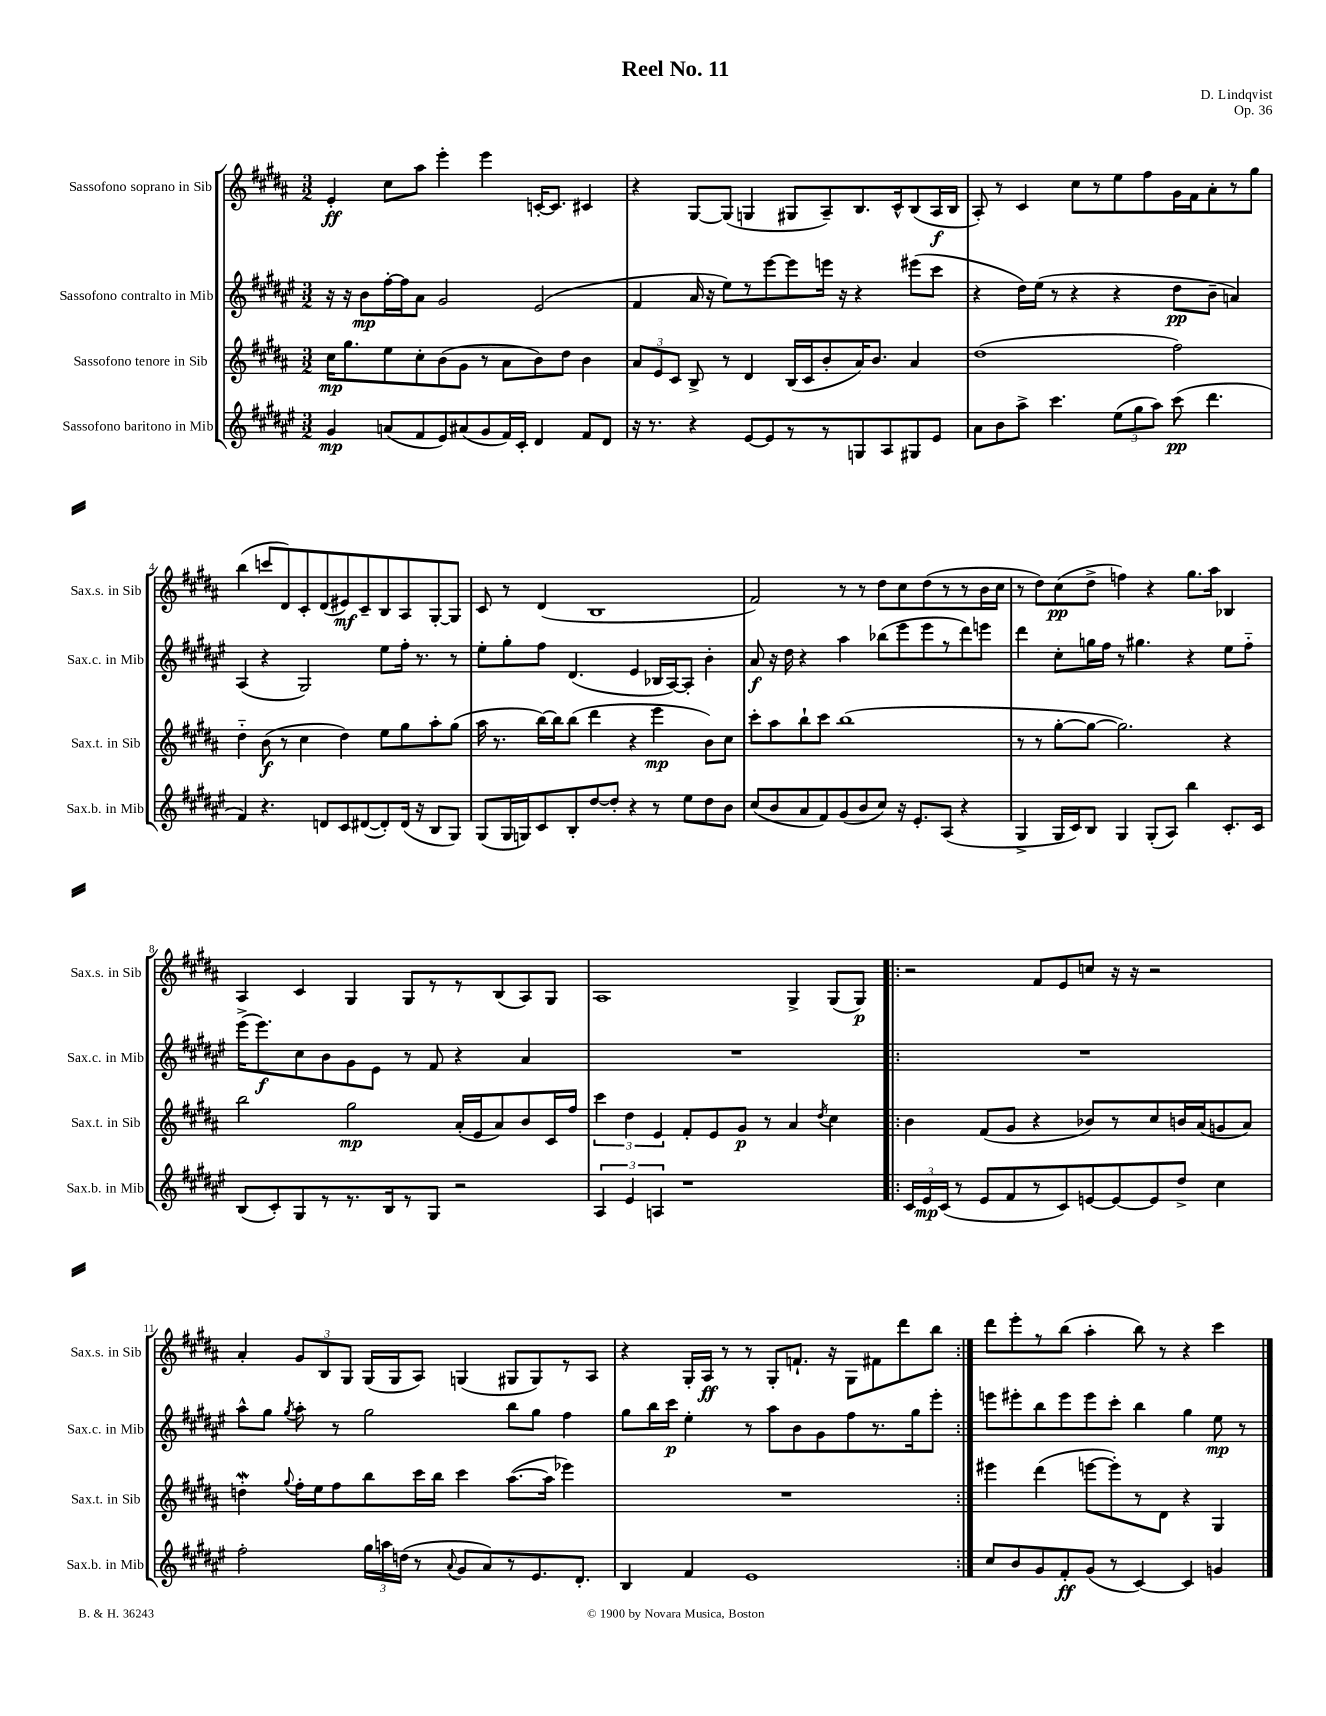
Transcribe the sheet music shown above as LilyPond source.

\header { title = "Reel No. 11" composer = "D. Lindqvist" opus = "Op. 36" }
<<
\new StaffGroup <<
\new Staff = "s0" \with { instrumentName = "Sassofono soprano in Sib" shortInstrumentName = "Sax.s. in Sib" } {
    \clef treble \key b \major \numericTimeSignature \time 3/2
    \autoBeamOff e'4-.\ff cis''8[ ais''8] e'''4-. e'''4 c'16[~-. c'8.] cis'4 |
    r4 gis8[~ gis8]( g4 gis8[ ais8--) b8. cis'16-^ b8( ais16\f b16] |
    ais8-.) r8 cis'4 cis''8[ r8 e''8 fis''8 gis'16 fis'16 ais'8-. r8 gis''8] |
    b''4( c'''8[ dis'8) cis'8-. dis'8( eis'8\mf) cis'8-- b8 ais8 gis8~-. gis8] |
    cis'8 r8 dis'4( b1 |
    fis'2) r8 r8 dis''8[ cis''8 dis''8( r8 r8 b'16 cis''16] |
    r8 dis''8[) cis''8\pp( dis''8]-> f''4) r4 gis''8.[ ais''16] bes4 |
    ais4 cis'4 gis4 gis8[ r8 r8 b8( ais8) gis8] |
    ais1 gis4-> gis8[( gis8]\p) |
    \repeat volta 2 { r2 fis'8[ e'8 c''8] r16 r16 r2 |
    ais'4-. \tuplet 3/2 { gis'8[ b8 gis8] } gis16[( gis16 ais8]) g4( gis8[ gis8) r8 ais8] |
    r4 gis16[-. ais16]\ff r8 r8 gis8[-. f'8.]-! r16 gis8[ fis'8 dis'''8 b''8] | }
    dis'''8[ e'''8-. r8 b''8]( ais''4-. b''8) r8 r4 cis'''4 \bar "|." |
}
\new Staff = "s1" \with { instrumentName = "Sassofono contralto in Mib" shortInstrumentName = "Sax.c. in Mib" } {
    \clef treble \key fis \major \numericTimeSignature \time 3/2
    \autoBeamOff r16 r16 b'8[\mp fis''16~-. fis''16 ais'8] gis'2 eis'2( |
    fis'4 ais'16 r16 eis''8[) r8 eis'''8~ eis'''8 e'''16] r16 r4 eis'''8[( cis'''8] |
    r4 dis''16[) eis''16]( r8 r4 r4 dis''8[\pp b'8]-- a'4) |
    ais4( r4 gis2) eis''8[ fis''16]-. r8. r8 |
    eis''8[-. gis''8-. fis''8] dis'4.( eis'4 bes16[ ais16~) ais8]-. b'4-. |
    ais'8\f r16 dis''16 r4 ais''4 bes''8[( eis'''8 eis'''8 r8 dis'''8) e'''8] |
    dis'''4 cis''8[-. g''16 fis''16] r8 gis''4. r4 eis''8[ fis''8]-_ |
    eis'''16[->( eis'''8.\f) cis''8 b'8 gis'8 eis'8] r8 fis'8 r4 ais'4 |
    R1. |
    \repeat volta 2 { R1. |
    ais''8[-^ gis''8] \acciaccatura { gis''8 } ais''8-. r8 gis''2 b''8[ gis''8] fis''4 |
    gis''8[ b''16 cis'''16]\p eis''4-. r8 ais''8[ b'8 gis'8 fis''8 r8. gis''16 eis'''8]-. | }
    e'''8[ eis'''8-. b''8 eis'''8 eis'''8 cis'''8]-. b''4 gis''4 eis''8\mp r8 \bar "|." |
}
\new Staff = "s2" \with { instrumentName = "Sassofono tenore in Sib" shortInstrumentName = "Sax.t. in Sib" } {
    \clef treble \key b \major \numericTimeSignature \time 3/2
    \autoBeamOff cis''16[\mp gis''8. e''8 cis''8-. b'8( gis'8] r8 ais'8[ b'8) dis''8] b'4 |
    \tuplet 3/2 { ais'8[ e'8 cis'8] } b8-> r8 dis'4 b16[( cis'16 b'8-. ais'16) b'8.] ais'4 |
    dis''1( fis''2) |
    dis''4-_ b'8\f( r8 cis''4 dis''4) e''8[ gis''8 ais''8-. gis''8]( |
    ais''16 r8. b''16[~) b''16 b''8]( dis'''4 r4 e'''4\mp b'8[) cis''8] |
    cis'''8[-. ais''8 b''8-! cis'''8] b''1( |
    r8 r8 gis''8[~-. gis''8]~ gis''2.) r4 |
    b''2 gis''2\mp ais'16[-.( e'16 ais'8) b'8 cis'16 fis''16] |
    \tuplet 3/2 { cis'''4 dis''4 e'4 } fis'8[-. e'8 gis'8]\p r8 ais'4 \acciaccatura { dis''8 } cis''4 |
    \repeat volta 2 { b'4 fis'8[( gis'8] r4 bes'8[) r8 cis''8 b'16 ais'16( g'8 ais'8]) |
    d''4-.\mordent \appoggiatura { gis''8 } fis''16[-. e''16 fis''8 b''8 cis'''16 b''16] cis'''4 ais''8.[~( ais''16] ees'''4) |
    R1. | }
    eis'''4 dis'''4( e'''8[~ e'''8-.) r8 dis'8] r4 gis4 \bar "|." |
}
\new Staff = "s3" \with { instrumentName = "Sassofono baritono in Mib" shortInstrumentName = "Sax.b. in Mib" } {
    \clef treble \key fis \major \numericTimeSignature \time 3/2
    \autoBeamOff gis'4\mp a'8[( fis'8 eis'8) ais'8( gis'8 fis'16) cis'16]-. dis'4 fis'8[ dis'8] |
    r16 r8. r4 eis'8[~ eis'8 r8 r8 g8 ais8 gis8 eis'8] |
    ais'8[ b'8 ais''8]-> cis'''4. \tuplet 3/2 { eis''8[( gis''8 ais''8]) } cis'''8\pp( dis'''4. |
    fis'4) r4. d'8[ cis'8 dis'8~( dis'8-.) dis'16]( r16 b8[ gis8]) |
    gis8[( gis16 g16) cis'8 b8-. dis''8~ dis''8]-. r4 r8 eis''8[ dis''8 b'8] |
    cis''8[( b'8 ais'8 fis'8) gis'8( b'8 cis''8]) r16 eis'8.[-. ais8]( r4 |
    gis4-> gis16[ cis'16) b8] gis4 gis8[-.( ais8]) b''4 cis'8.[-. cis'16] |
    b8[( cis'8-.) gis8 r8 r8. b16 r8 gis8] r2 |
    \tuplet 3/2 { ais4 eis'4 a4 } r1 |
    \repeat volta 2 { \tuplet 3/2 { cis'16[ eis'16\mp cis'16]( } r8 eis'8[ fis'8 r8 cis'8) e'8~ e'8~ e'8 dis''8]-> cis''4 |
    fis''2-. \tuplet 3/2 { gis''16[ a''16 d''16]( } r8 \appoggiatura { ais'8 } gis'8[ ais'8) r8 eis'8. dis'8.]-. |
    b4 fis'4 eis'1 | }
    cis''8[ b'8 gis'8 fis'8-.\ff gis'8]( r8 cis'4~) cis'4 g'4 \bar "|." |
}
>>
>>
